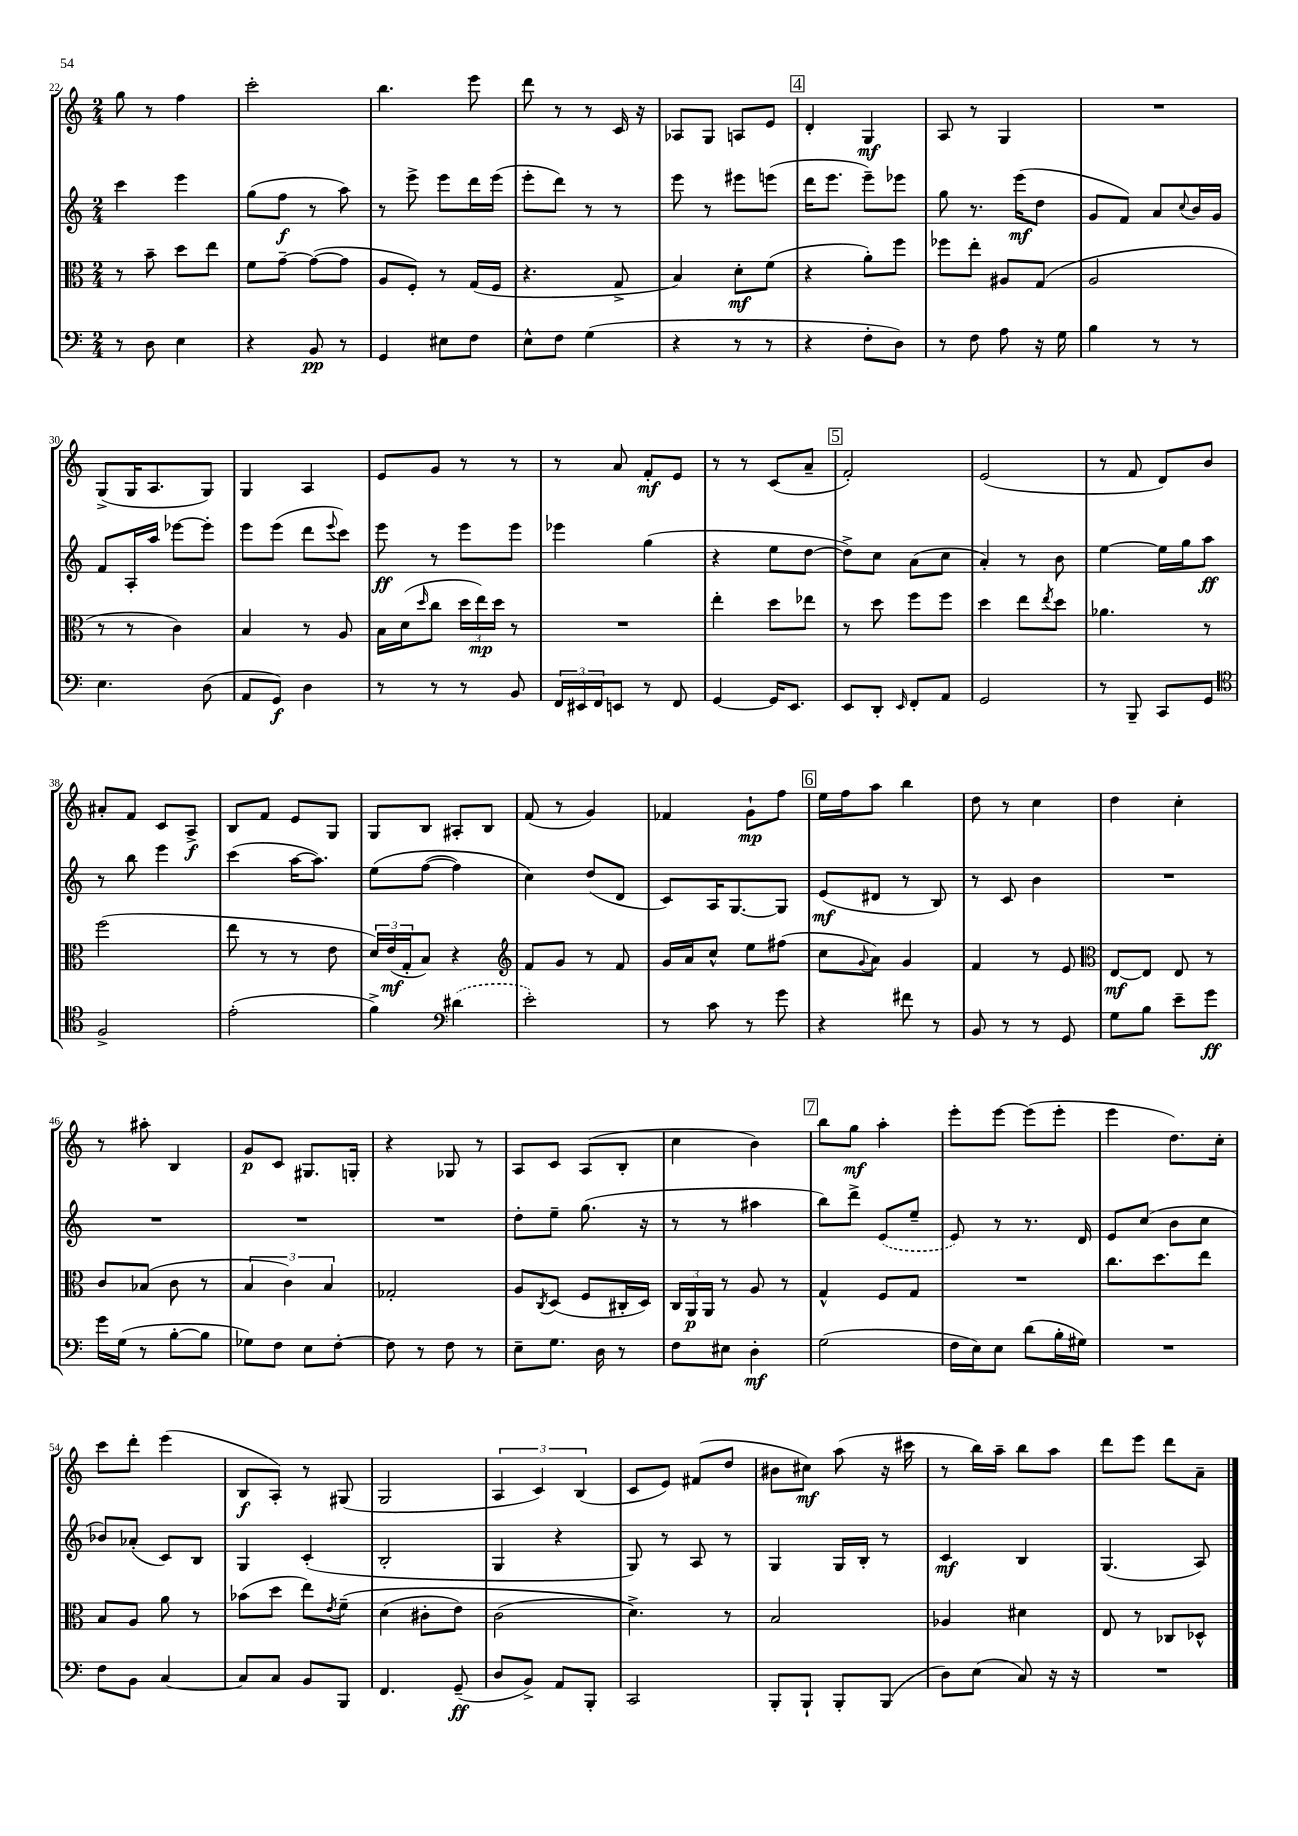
<<
\new StaffGroup <<
\new Staff = "s0" {
    \clef treble \key c \major \numericTimeSignature \time 2/4
    g''8 r8 f''4 |
    c'''2-. |
    b''4. e'''8 |
    d'''8 r8 r8 c'16 r16 |
    aes8 g8 a8 e'8 |
    \mark \markup { \box "4" } d'4-. g4\mf |
    a8 r8 g4 |
    R2 |
    g8->( g16 a8. g8) |
    g4 a4 |
    e'8 g'8 r8 r8 |
    r8 a'8 f'8-.\mf e'8 |
    r8 r8 c'8( a'8-- |
    \mark \markup { \box "5" } f'2-.) |
    e'2( |
    r8 f'8 d'8) b'8 |
    ais'8-. f'8 c'8 a8->\f |
    b8 f'8 e'8 g8 |
    g8 b8 ais8-. b8 |
    f'8( r8 g'4) |
    fes'4 g'8-!\mp f''8 |
    \mark \markup { \box "6" } e''16 f''16 a''8 b''4 |
    d''8 r8 c''4 |
    d''4 c''4-. |
    r8 ais''8-. b4 |
    g'8\p c'8 gis8. g16-. |
    r4 ges8 r8 |
    a8 c'8 a8( b8-. |
    c''4 b'4) |
    \mark \markup { \box "7" } b''8 g''8\mf a''4-. |
    e'''8-. e'''8~ e'''8( e'''8-. |
    e'''4 d''8.) c''16-. |
    c'''8 d'''8-. e'''4( |
    b8\f a8-.) r8 gis8( |
    g2 |
    \tuplet 3/2 { a4 c'4) b4( } |
    c'8 e'8) fis'8( d''8 |
    bis'8 cis''8\mf) a''8( r16 cis'''16 |
    r8 b''16) a''16-- b''8 a''8 |
    d'''8 e'''8 d'''8 a'8-- \bar "|." |
}
\new Staff = "s1" {
    \clef treble \key c \major \numericTimeSignature \time 2/4
    c'''4 e'''4 |
    g''8( f''8\f r8 a''8) |
    r8 e'''8-> e'''8 d'''16 e'''16( |
    e'''8-. d'''8) r8 r8 |
    e'''8 r8 eis'''8 e'''8( |
    \mark \markup { \box "4" } d'''16 e'''8. e'''8--) ees'''8 |
    g''8 r8. e'''16\mf( d''8 |
    g'8 f'8) a'8 \appoggiatura { c''8 } b'16 g'16 |
    f'8 a16-. a''16 ees'''8~ ees'''8-. |
    e'''8 e'''8( d'''8 \appoggiatura { e'''8 } c'''8) |
    e'''8\ff r8 e'''8 e'''8 |
    ees'''4 g''4( |
    r4 e''8 d''8~ |
    \mark \markup { \box "5" } d''8->) c''8 a'8( c''8 |
    a'4-.) r8 b'8 |
    e''4~ e''16 g''16 a''8\ff |
    r8 b''8 e'''4 |
    c'''4( a''16~ a''8.) |
    e''8\( f''8~( f''4) |
    c''4\) d''8( d'8 |
    c'8) a16 g8.~ g8 |
    \mark \markup { \box "6" } e'8\mf( dis'8 r8 b8) |
    r8 c'8 b'4 |
    R2 |
    R2 |
    R2 |
    R2 |
    d''8-. e''8-- g''8.( r16 |
    r8 r8 ais''4 |
    \mark \markup { \box "7" } b''8) d'''8-> \once \slurDashed e'8( e''8-- |
    e'8) r8 r8. d'16 |
    e'8 c''8( b'8 c''8 |
    bes'8) aes'8-.( c'8) b8 |
    g4 c'4-.( |
    b2-. |
    g4 r4 |
    g8) r8 a8 r8 |
    g4 g16 b16-. r8 |
    c'4\mf b4 |
    g4.( a8) \bar "|." |
}
\new Staff = "s2" {
    \clef alto \key c \major \numericTimeSignature \time 2/4
    r8 b'8-- d''8 e''8 |
    f'8 g'8~-- g'8~( g'8 |
    a8 f8-.) r8 g16( f16 |
    r4. g8-> |
    b4) d'8-.\mf f'8( |
    \mark \markup { \box "4" } r4 a'8-.) f''8 |
    fes''8 e''8-. ais8 g8( |
    a2 |
    r8 r8 c'4) |
    b4 r8 a8 |
    b16 d'16( \grace { d''16 } c''8 \tuplet 3/2 { d''16 e''16\mp) d''16 } r8 |
    R2 |
    e''4-. d''8 ees''8 |
    \mark \markup { \box "5" } r8 d''8 f''8 f''8 |
    d''4 e''8 \acciaccatura { e''8 } d''8 |
    aes'4. r8 |
    f''2( |
    e''8 r8 r8 e'8 |
    \tuplet 3/2 { d'16) e'16\mf( g16-. } b8) r4 |
    \clef treble f'8 g'8 r8 f'8 |
    g'16 a'16 c''8-^ e''8 fis''8( |
    \mark \markup { \box "6" } c''8 \appoggiatura { g'8 } a'8) g'4 |
    f'4 r8 e'8 |
    \clef alto e8~\mf e8 e8 r8 |
    c'8 bes8( c'8 r8 |
    \tuplet 3/2 { b4 c'4) b4 } |
    ges2-. |
    a8 \acciaccatura { c8 } d8( f8 cis16-. d16) |
    \tuplet 3/2 { c16 a,16\p a,16 } r8 a8 r8 |
    \mark \markup { \box "7" } g4-^ f8 g8 |
    R2 |
    c''8. d''8. e''8 |
    b8 a8 a'8 r8 |
    bes'8( d''8 e''8) \acciaccatura { e'8 } f'8--\( |
    d'4( cis'8-. e'8) |
    c'2( |
    d'4.->)\) r8 |
    b2 |
    aes4 dis'4 |
    e8 r8 ces8 des8-^ \bar "|." |
}
\new Staff = "s3" {
    \clef bass \key c \major \numericTimeSignature \time 2/4
    r8 d8 e4 |
    r4 b,8\pp r8 |
    g,4 eis8 f8 |
    e8-^ f8 g4( |
    r4 r8 r8 |
    \mark \markup { \box "4" } r4 f8-. d8) |
    r8 f8 a8 r16 g16 |
    b4 r8 r8 |
    e4. d8( |
    a,8 g,8\f) d4 |
    r8 r8 r8 b,8 |
    \tuplet 3/2 { f,16 eis,16 f,16 } e,8 r8 f,8 |
    g,4~ g,16 e,8. |
    \mark \markup { \box "5" } e,8 d,8-. \grace { e,16 } f,8-. a,8 |
    g,2 |
    r8 b,,8-- c,8 g,8 |
    \clef tenor f2-> |
    e'2-.( |
    f'4->) \clef bass \once \slurDashed dis'4( |
    e'2-.) |
    r8 c'8 r8 g'8 |
    \mark \markup { \box "6" } r4 fis'8 r8 |
    b,8 r8 r8 g,8 |
    g8 b8 e'8-- g'8\ff |
    g'16 g16( r8 b8~-. b8 |
    ges8) f8 e8 f8~-. |
    f8 r8 f8 r8 |
    e8-- g8. d16 r8 |
    f8 eis8 d4-.\mf |
    \mark \markup { \box "7" } g2( |
    f16 e16) e8 d'8( b16-. gis16) |
    R2 |
    f8 b,8 c4~ |
    c8 c8 b,8 b,,8 |
    f,4. g,8--\ff( |
    d8 b,8->) a,8 b,,8-. |
    c,2 |
    b,,8-. b,,8-! b,,8-. b,,8( |
    d8) e8( c8) r16 r16 |
    R2 \bar "|." |
}
>>
>>
\layout { \context { \Score currentBarNumber = #22 } }
